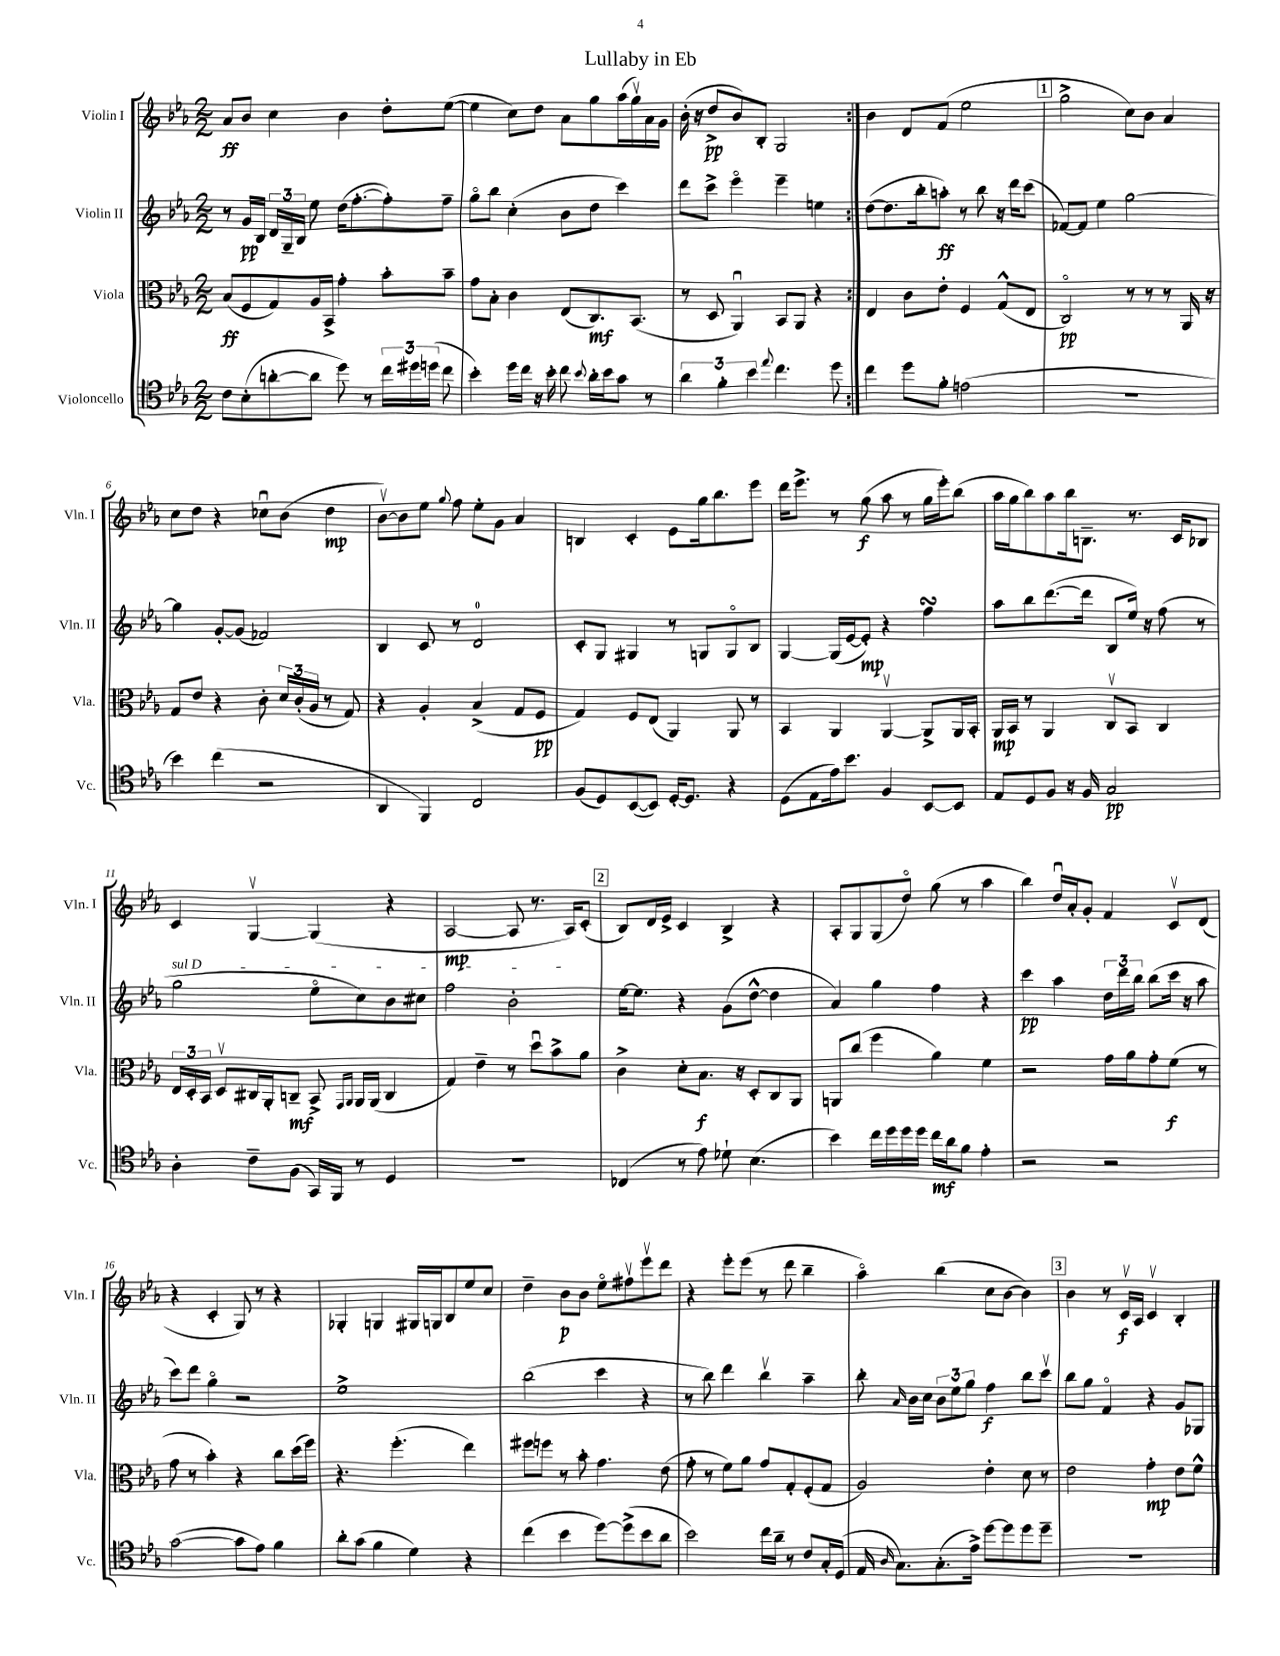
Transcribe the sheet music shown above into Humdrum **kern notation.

**kern	**dynam	**kern	**dynam	**kern	**dynam	**kern	**dynam
*part4	*part4	*part3	*part3	*part2	*part2	*part1	*part1
*staff4	*staff4	*staff3	*staff3	*staff2	*staff2	*staff1	*staff1
*I"Violoncello	*	*I"Viola	*	*I"Violin II	*	*I"Violin I	*
*I'Vc.	*	*I'Vla.	*	*I'Vln. II	*	*I'Vln. I	*
*clefC4	*	*clefC3	*	*clefG2	*	*clefG2	*
*k[b-e-a-]	*	*k[b-e-a-]	*	*k[b-e-a-]	*	*k[b-e-a-]	*
*M2/2	*	*M2/2	*	*M2/2	*	*M2/2	*
=1	=1	=1	=1	=1	=1	=1	=1
8c\L	.	(8B-/L	ff	8r	.	8a-/L	ff
(8B-'\	.	8F/	.	16g/LL	pp	8b-/J	.
.	.	.	.	16B-/JJ	.	.	.
[8an'\	.	8G/)	.	24d/LL	.	4cc\	.
.	.	.	.	24G~/	.	.	.
.	.	.	.	24B-/JJ	.	.	.
8a\J]	.	16A-/L	.	8ee-\	.	.	.
.	.	16BB-^/JJ	.	.	.	.	.
8dd\)	.	4g'\	.	(16dd\KL	.	4b-\	.
.	.	.	.	[8.ff'\	.	.	.
8r	.	.	.	.	.	.	.
24cc\LL	.	8b-'\L	.	8ff'\])	.	8dd'\L	.
24dd#X\	.	.	.	.	.	.	.
(24ddn\JJ	.	.	.	.	.	.	.
8cc\	.	8b-~\J	.	8ff~\J	.	([8ee-\J	.
=2	=2	=2	=2	=2	=2	=2	=2
4b-'\)	.	8g\L	.	8gg\L	.	4ee-\]	.
.	.	8B-'\J	.	8bb-\J	.	.	.
16dd\LL	.	4c\	.	(4cc'\	.	8cc\L)	.
16cc\JJ	.	.	.	.	.	.	.
16r	.	.	.	.	.	8dd\J	.
16b-'\	.	.	.	.	.	.	.
8cc\	.	(8E-/L	.	8b-\L	.	8a-\L	.
8qqb-/	.	.	.	.	.	.	.
16a-'\LL	.	8.C/)	mf	8dd\J	.	8gg\	.
16b-\J	.	.	.	.	.	.	.
8g\J	.	.	.	4ccc\)	.	(16aa-\L	.
.	.	(8.BB-/J	.	.	.	16ggv\)	.
8r	.	.	.	.	.	16a-\	.
.	.	.	.	.	.	16g\JJ	.
=3	=3	=3	=3	=3	=3	=3	=3
6a-\	.	8r	.	8ddd\L	.	(16b-'\	.
.	.	.	.	.	.	16r	.
.	.	8D/	.	8ccc^\J	.	8dd^/L	pp
6f'\	.	.	.	.	.	.	.
.	.	4AA-u/)	.	4eee-\	.	8b-/)	.
6b-\	.	.	.	.	.	.	.
.	.	.	.	.	.	8B-'/J	.
8qqee-/	.	.	.	.	.	.	.
4.cc\	.	8BB-/L	.	4eee-~\	.	2G/	.
.	.	8AA-/J	.	.	.	.	.
.	.	4r	.	4een\	.	.	.
8dd\	.	.	.	.	.	.	.
=4:|!	=4:|!	=4:|!	=4:|!	=4:|!	=4:|!	=4:|!	=4:|!
4cc\	.	4E-/	.	([8dd\L	.	4b-\	.
.	.	.	.	8.dd\]	.	.	.
8dd\L	.	8c\L	.	.	.	8d/L	.
.	.	.	.	16bb-'\k	.	.	.
8f'\J	.	8e-'\J	.	8aan'\J)	ff	(8f/J	.
(2en\	.	4F/	.	8r	.	2ee-\	.
.	.	.	.	8bb-\	.	.	.
.	.	(8G^^/L	.	16r	.	.	.
.	.	.	.	16ddd\KL	.	.	.
.	.	8E-/J	.	(8ccc\J	.	.	.
!!LO:REH:place=s1:t=1
=5	=5	=5	=5	=5	=5	=5	=5
1r	.	2C/)	pp	[8f-X/L)	.	2gg^\	.
.	.	.	.	8f-/J]	.	.	.
.	.	.	.	4ee-\	.	.	.
.	.	8r	.	[2gg\	.	8cc\L)	.
.	.	8r	.	.	.	8b-\J	.
.	.	8r	.	.	.	4a-/	.
.	.	16AA-/	.	.	.	.	.
.	.	16r	.	.	.	.	.
!!LO:LB:g=z
=6	=6	=6	=6	=6	=6	=6	=6
4b-\)	.	8G/L	.	4gg\]	.	8cc\L	.
.	.	8e-/J	.	.	.	8dd\J	.
(4cc\	.	4r	.	[8g'/L	.	4r	.
.	.	.	.	(8g/J]	.	.	.
2r	.	8c'\	.	2f-X/)	.	8cc-Xu\L	.
.	.	24d/LL	.	.	.	(8b-\J	.
.	.	(24c'/	.	.	.	.	.
.	.	24A-/JJ	.	.	.	.	.
.	.	8r	.	.	.	4dd\	mp
.	.	8G/)	.	.	.	.	.
=7	=7	=7	=7	=7	=7	=7	=7
4AA-/	.	4r	.	4B-/	.	[8b-v\L)	.
.	.	.	.	.	.	8b-\]	.
4FF/)	.	4A-'/	.	8c/	.	8ee-\J	.
.	.	.	.	.	.	8qqgg/	.
.	.	.	.	8r	.	8ff\	.
2C/	.	(4B-^/	.	2d/	.	8ee-'\L	.
.	.	.	.	.	.	8g\J	.
.	.	8G/L	.	.	.	4a-/	.
.	.	8F/J	pp	.	.	.	.
=8	=8	=8	=8	=8	=8	=8	=8
(8F/L	.	4G/)	.	8c'/L	.	4Bn/	.
8D/)	.	.	.	8G/J	.	.	.
([8BB-/	.	8F/L	.	4G#X/	.	4c'/	.
8BB-/J])	.	(8E-/J	.	.	.	.	.
[16D'/KL	.	4AA-/)	.	8r	.	8e-\L	.
8.D/J]	.	.	.	.	.	.	.
.	.	.	.	8Gn/L	.	16gg\k	.
.	.	.	.	.	.	8.bb-\	.
4r	.	8AA-/	.	8G/	.	.	.
.	.	8r	.	8B-/J	.	8eee-\J	.
=9	=9	=9	=9	=9	=9	=9	=9
(8D\L	.	4BB-/	.	[4G/	.	16ddd\KL	.
.	.	.	.	.	.	8.eee-^\J	.
8E-\	.	.	.	.	.	.	.
16e-\k)	.	4AA-/	.	(16G/LL]	.	8r	.
8.b-\J	.	.	.	[16e-/J	.	.	.
.	.	.	.	8e-'/J])	mp	(8gg\	f
4F/	.	[4AA-v/	.	4r	.	8aa-\	.
.	.	.	.	.	.	8r	.
[8BB-/L	.	8AA-^/L]	.	4ffsSSS\	.	16gg\LL	.
.	.	.	.	.	.	16eee-'\J)	.
8BB-/J]	.	16AA-/L	.	.	.	(8bb-\J	.
.	.	16BB-'/JJ	.	.	.	.	.
=10	=10	=10	=10	=10	=10	=10	=10
8E-/L	.	16AA-/LL	mp	8aa-\L	.	16aa-\LL	.
.	.	16BB-/JJ	.	.	.	16gg\J	.
8D/	.	8r	.	8bb-\	.	8bb-\)	.
8F/J	.	4AA-/	.	([8.ddd\	.	8aa-\	.
16r	.	.	.	.	.	16bb-\k	.
16F/	.	.	.	16ddd\Jk]	.	8.Bn~\J	.
2G/	pp	8Cv/L	.	8B-/L	.	.	.
.	.	8BB-/J	.	16ee-/Jk)	.	8.r	.
.	.	.	.	16r	.	.	.
.	.	4C/	.	(8ff\	.	.	.
.	.	.	.	.	.	16c/KL	.
.	.	.	.	8r	.	8B-X/J	.
!!LO:LB:g=z
=11	=11	=11	=11	=11	=11	=11	=11
!	!	!	!	!LO:TX:a:i:t=sul D	!	!	!
4A-'\	.	24E-/LL	.	2gg\	.	4c/	.
.	.	24D'/	.	.	.	.	.
.	.	24BB-/JJ	.	.	.	.	.
.	.	8Dv/L	.	.	.	.	.
8c~\L	.	16C#X/L	.	.	.	[4Gv/	.
.	.	16AA-'/J	.	.	.	.	.
(8F\J	.	8Cn~/J	mf	.	.	.	.
16GG/LL)	.	8BB-^/	.	8ee-\L	.	(4G/]	.
16FF/JJ	.	.	.	.	.	.	.
.	.	16qqGG/LL	.	.	.	.	.
.	.	16qqAA-/JJ	.	.	.	.	.
8r	.	16AA-/LL	.	8cc\)	.	.	.
.	.	(16AA-/JJ	.	.	.	.	.
4D/	.	4C/	.	8b-\	.	4r	.
.	.	.	.	8cc#X\J	.	.	.
=12	=12	=12	=12	=12	=12	=12	=12
1r	.	4G/)	.	2ff\	.	[2A-/	mp
.	.	4e-~\	.	.	.	.	.
.	.	8r	.	2b-'\	.	8A-/]	.
.	.	8ddu\L	.	.	.	8.r	.
.	.	8b-^\	.	.	.	.	.
.	.	.	.	.	.	16A-/KL)	.
.	.	8a-\J	.	.	.	(8c'/J	.
!!LO:REH:place=s1:t=2
=13	=13	=13	=13	=13	=13	=13	=13
(4C-X/	.	4c^\	.	[16ee-\KL	.	8B-/L)	.
.	.	.	.	8.ee-\J]	.	.	.
.	.	.	.	.	.	16d/L	.
.	.	.	.	.	.	16e-^/JJ	.
8r	.	8d'\L	.	4r	.	4c/	.
8e-\)	.	8.B-\J	f	.	.	.	.
8d-X`\	.	.	.	(8g\L	.	4B-^/	.
.	.	16r	.	.	.	.	.
(4.B-\	.	8D'/L	.	[8dd^^\J	.	.	.
.	.	8C/	.	4dd\]	.	4r	.
.	.	8AA-/J	.	.	.	.	.
=14	=14	=14	=14	=14	=14	=14	=14
4b-\)	.	8AAn/L	.	4a-/)	.	8A-'/L	.
.	.	(8cc/J	.	.	.	8G/	.
16cc\LL	.	4ff\	.	4gg\	.	(8G/	.
16dd\	.	.	.	.	.	.	.
16dd\	.	.	.	.	.	8dd/J)	.
16dd\JJ	.	.	.	.	.	.	.
16cc\LL	mf	4a-\)	.	4ff\	.	(8gg\	.
16a-\J	.	.	.	.	.	.	.
8f\J	.	.	.	.	.	8r	.
4e-'\	.	4f\	.	4r	.	4aa-\	.
=15	=15	=15	=15	=15	=15	=15	=15
2r	.	2r	.	4ccc\	pp	4bb-\)	.
.	.	.	.	4aa-\	.	16ddu/LL	.
.	.	.	.	.	.	16a-'/J	.
.	.	.	.	.	.	8g'/J	.
2r	.	16g\LL	.	24dd\LL	.	4f/	.
.	.	.	.	24ddd\	.	.	.
.	.	16a-\J	.	.	.	.	.
.	.	.	.	24bb-\JJ	.	.	.
.	.	8g'\	.	(8bb-\L	.	.	.
.	.	(8f\J	f	16ccc\Jk	.	8cv/L	.
.	.	.	.	16r	.	.	.
.	.	8r	.	8aa-\	.	(8d/J	.
!!LO:LB:g=z
=16	=16	=16	=16	=16	=16	=16	=16
([2g\	.	8g\	.	8ccc\L)	.	4r	.
.	.	8r	.	8ddd\J	.	.	.
.	.	4b-'\)	.	4gg\	.	4c'/	.
8g\L]	.	4r	.	2r	.	8G/)	.
8e-\J)	.	.	.	.	.	8r	.
4f\	.	8cc\L	.	.	.	4r	.
.	.	(16dd\L	.	.	.	.	.
.	.	16ff\JJ)	.	.	.	.	.
=17	=17	=17	=17	=17	=17	=17	=17
8a-'\L	.	4.r	.	1ee-^	.	4G-X'/	.
(8g\J	.	.	.	.	.	.	.
4f\	.	.	.	.	.	4Gn/	.
.	.	(4.ff'\	.	.	.	.	.
4d\)	.	.	.	.	.	16G#X/LL	.
.	.	.	.	.	.	16Gn/J	.
.	.	.	.	.	.	8B-/	.
4r	.	4ee-\)	.	.	.	8ee-/	.
.	.	.	.	.	.	8cc/J	.
=18	=18	=18	=18	=18	=18	=18	=18
(4cc\	.	8ff#X\L	.	(2bb-\	.	4dd~\	.
.	.	8ffn\J	.	.	.	.	.
4b-\	.	8r	.	.	.	8b-\L	p
.	.	8b-'\	.	.	.	8b-\J	.
[8dd\L)	.	4.g\	.	4ccc\	.	8ee-\L	.
(8dd^\]	.	.	.	.	.	8ff#Xv\	.
8b-\	.	.	.	4r	.	8eee-v\	.
8a-\J	.	(8e-\	.	.	.	8ddd\J	.
=19	=19	=19	=19	=19	=19	=19	=19
2b-\)	.	8g'\	.	8r	.	4r	.
.	.	8r	.	8bb-\)	.	.	.
.	.	8f\L)	.	4ddd\	.	8eee-'\L	.
.	.	8a-\J	.	.	.	(8eee-\J	.
16cc\LL	.	8g/L	.	4bb-v\	.	8r	.
16a-~\JJ	.	.	.	.	.	.	.
8r	.	8G'/	.	.	.	8ddd\	.
8c/L	.	(8F'/	.	4aa-~\	.	4bb-~\	.
16G'/L	.	8G/J	.	.	.	.	.
(16D/JJ	.	.	.	.	.	.	.
=20	=20	=20	=20	=20	=20	=20	=20
16E-/	.	2A-/)	.	8bb-'\	.	4aa-\)	.
16qqA-/	.	.	.	.	.	.	.
8.G\L)	.	.	.	.	.	.	.
.	.	.	.	16qqa-/	.	.	.
.	.	.	.	16b-\LL	.	.	.
.	.	.	.	16cc\JJ	.	.	.
(8.G'\	.	.	.	12b-\L	.	(4bb-\	.
.	.	.	.	12ee-\	.	.	.
.	.	.	.	12gg\J	.	.	.
16e-^\Jk)	.	.	.	.	.	.	.
[8dd\L	.	4e-'\	.	4ff\	f	8cc\L	.
8dd\]	.	.	.	.	.	[8b-\J	.
8dd\	.	8d\	.	8bb-\L	.	4b-\])	.
8dd~\J	.	8r	.	8cccv\J	.	.	.
!!LO:REH:place=s1:t=3
=21	=21	=21	=21	=21	=21	=21	=21
1r	.	2e-\	.	8bb-\L	.	4b-\	.
.	.	.	.	8gg\J	.	.	.
.	.	.	.	4f/	.	8r	.
.	.	.	.	.	.	16cv/LL	f
.	.	.	.	.	.	16A-/JJ	.
.	.	4g'\	mp	4r	.	4cv/	.
.	.	8e-\L	.	8g/L	.	4B-'/	.
.	.	8f^^\J	.	8G-X/J	.	.	.
==	==	==	==	==	==	==	==
*-	*-	*-	*-	*-	*-	*-	*-
